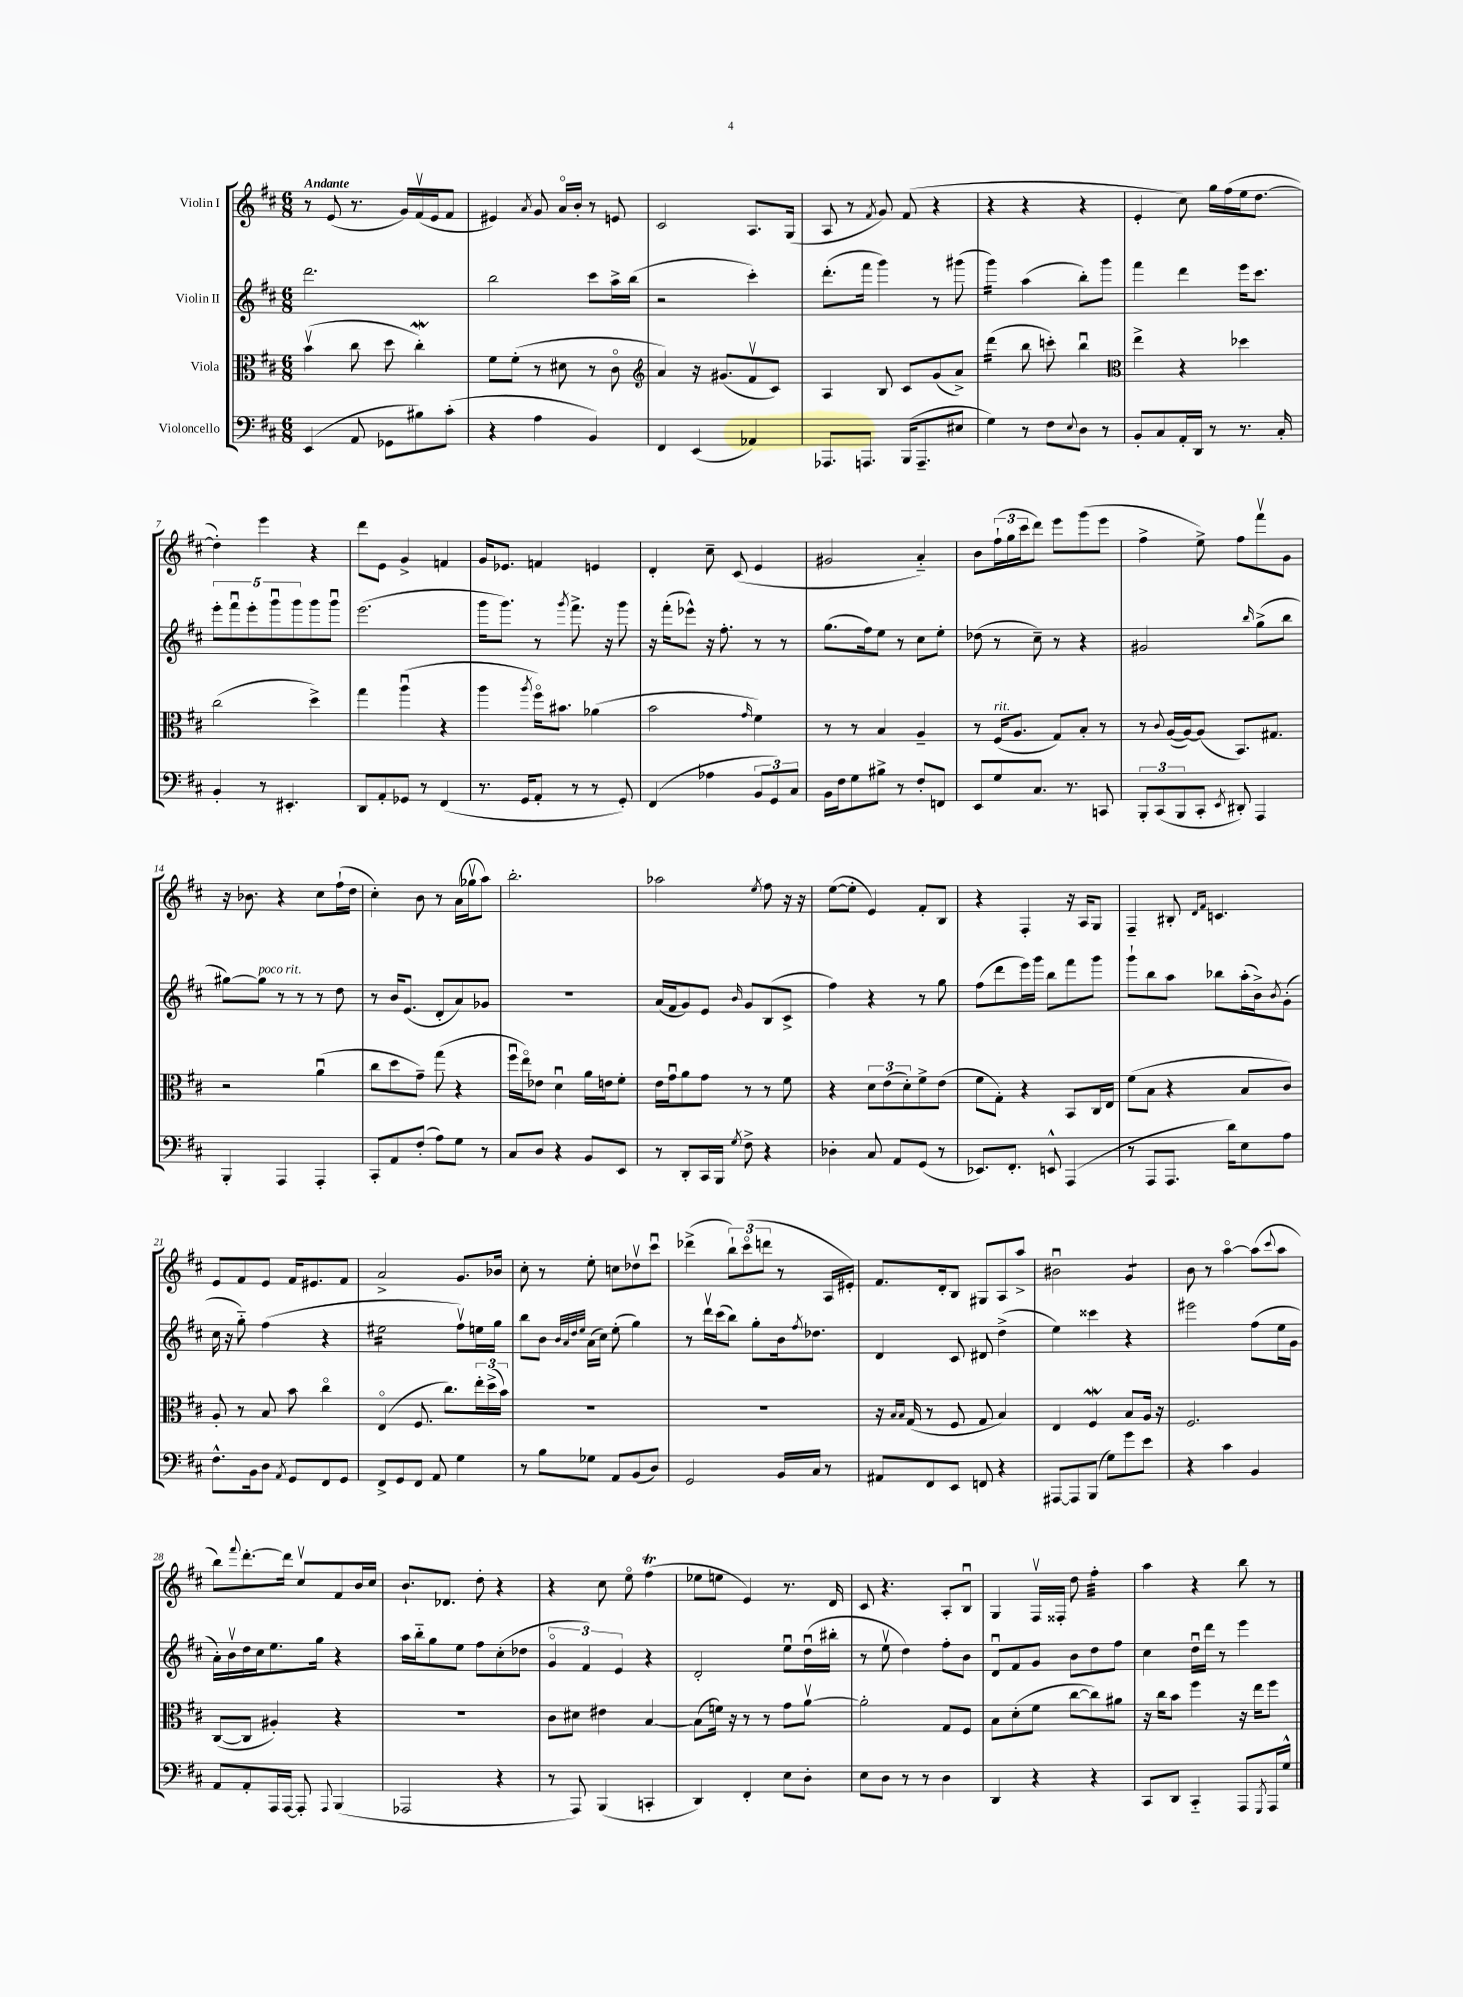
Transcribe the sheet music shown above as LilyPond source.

<<
\new StaffGroup <<
\new Staff = "s0" \with { instrumentName = "Violin I" } {
    \clef treble \key d \major \numericTimeSignature \time 6/8 \tempo "Andante"
    r8 e'8( r8. g'16) fis'16\upbow( e'16 fis'8 |
    eis'4) \acciaccatura { a'8 } g'8 a'16\flageolet b'16-. r8 e'8 |
    cis'2 a8. g16( |
    a8 r8 \acciaccatura { fis'8 } g'8) fis'8( r4 |
    r4 r4 r4 |
    e'4-. cis''8) g''16 fis''16( e''16 d''8.~ |
    d''4-.) e'''4 r4 |
    d'''8 e'8 g'4-> f'4 |
    g'16 ees'8. f'4 e'4 |
    d'4-. cis''8-- cis'8( e'4 |
    gis'2 a'4-_) |
    b'8 \tuplet 3/2 { fis''16-!( g''16 cis'''16 } d'''8) e'''8 g'''8( e'''8 |
    fis''4-> e''8->) fis''8 fis'''8\upbow g'8 |
    r16 bes'8. r4 cis''8 fis''16-!( d''16 |
    cis''4-.) b'8 r8 a'16( ges''16\upbow a''8) |
    b''2.-. |
    aes''2 \acciaccatura { e''8 } fis''8 r16 r16 |
    e''8~( e''8-. e'4) fis'8-. b8 |
    r4 fis4-. r16 a16 g8 |
    fis4-- bis8-. \grace { d'16 fis'16 } c'4. |
    e'8 fis'8 e'8 fis'16 eis'8. fis'8 |
    a'2-> g'8. bes'16 |
    cis''8-. r8 e''8-. c''8 des''8\upbow cis'''8\downbow |
    des'''4->( \tuplet 3/2 { b''8-!) cis'''8\flageolet( d'''8 } r8 a16 eis'16-.) |
    fis'8. d'16-. b8 gis8 a8 a''8-> |
    bis'2\downbow g'4:8 |
    b'8 r8 a''4~\flageolet a''8( \appoggiatura { cis'''8 } a''8 |
    b''8) \appoggiatura { fis'''8 } d'''8.~-. d'''16 cis''8\upbow fis'8 b'16 cis''16 |
    b'8.-! des'8. d''8-. r4 |
    r4 cis''8 e''8\flageolet fis''4\trill( |
    ees''8 e''8 e'4) r8. d'16 |
    cis'8 r4. a8-. b8\downbow |
    g4 fis16\upbow fisis16-. d''8 fis''4:32-. |
    a''4 r4 b''8 r8 \bar "|." |
}
\new Staff = "s1" \with { instrumentName = "Violin II" } {
    \clef treble \key d \major \numericTimeSignature \time 6/8
    d'''2. |
    b''2 cis'''8 a''16-> b''16( |
    r2 cis'''4-.) |
    d'''8.-.( fis'''16 g'''4) r8 gis'''8( |
    g'''4:16) a''4( b''8-.) g'''8 |
    fis'''4 d'''4 e'''16 cis'''8. |
    \tuplet 5/4 { e'''8-. fis'''8\downbow e'''8-. g'''8\downbow g'''8 } g'''8 g'''8\downbow |
    e'''2.( |
    g'''16 g'''8.) r8 \acciaccatura { g'''8 } fis'''8.-> r16 g'''8 |
    r16 fis'''16-.( ees'''8-^) r16 fis''8.-. r8 r8 |
    g''8.( fis''16) e''8 r8 cis''8 e''8-. |
    des''8( r8 cis''8--) r8 r4 |
    gis'2 \grace { b''16 } g''8->( b''8 |
    gis''8~) gis''8^\markup { \italic "poco rit." } r8 r8 r8 d''8 |
    r8 b'16 e'8.( d'8-. a'8) ges'8 |
    R2. |
    a'16( fis'16 g'8) e'8 \grace { b'16 } g'8 b8( cis'8-> |
    fis''4) r4 r8 g''8 |
    fis''8( d'''8 e'''16) g'''16 b''8 fis'''8 g'''8 |
    g'''8-! b''8 a''8 bes''8 a''16-.( b'16->) \acciaccatura { b'8 } g'8-.( |
    cis''16 r16 g''8-_) fis''4( r4 |
    eis''2:16 fis''8\upbow) e''16 g''16 |
    b''8 b'8 \grace { b'32 a'32 d''32 e''32 } a'16( cis''16) e''8-.( g''4) |
    r8 d'''16\upbow cis'''16( b''8) g''8-. b'16 \acciaccatura { fis''8 } des''8. |
    d'4 cis'8 dis'8 d''4->( |
    e''4) cisis'''4 r4 |
    eis'''2 fis''8( e''16 g'16 |
    a'16-.) b'16\upbow d''16 cis''16 e''8. g''16 r4 |
    a''16 b''16-_ g''8 e''8 fis''8 cis''8-.( des''8 |
    \tuplet 3/2 { g'4\flageolet fis'4) e'4 } r4 |
    d'2-. e''8\downbow d''16\downbow( bis''16-. |
    r8 e''8\upbow d''4) fis''8-. b'8 |
    d'8\downbow fis'8 g'8 b'8 d''8 fis''8 |
    cis''4 d''16\downbow d'''16 r8 e'''4 \bar "|." |
}
\new Staff = "s2" \with { instrumentName = "Viola" } {
    \clef alto \key d \major \numericTimeSignature \time 6/8
    b'4\upbow( cis''8 d''8 cis''4-.\mordent) |
    fis'8 fis'8-.( r8 dis'8 r8 cis'8\flageolet |
    \clef treble a'4) r16 gis'8.( fis'8\upbow cis'8) |
    a4 b8 cis'8 g'8( a'8->) |
    d'''4:16( b''8 c'''8-.) b''4\downbow |
    \clef alto e''4-> r4 des''4 |
    cis''2( d''4->) |
    g''4 a''4\downbow( r4 |
    a''4 \acciaccatura { a''8 } fis''16\flageolet) bis'8. aes'4( |
    b'2 \grace { g'16 } fis'4) |
    r8 r8 b4 a4-- |
    r8 fis16^\markup { \italic "rit." }( a8. g8) b8-. r8 |
    r8 \appoggiatura { cis'8 } a16~( a16~) a8( b,8.) gis8. |
    r2 a'4\downbow( |
    cis''8 d''8 g'8--) g''8( r4 |
    fis''16\downbow e''16\flageolet) ees'8 d'4\downbow a'16 e'16 fis'8-. |
    e'16 g'16\downbow a'8 g'8 r8 r8 fis'8 |
    r4 \tuplet 3/2 { d'8 e'8( d'8-.) } fis'8-> e'8( |
    fis'8 g8-.) r4 b,8 cis16 e16 |
    fis'8( b8 r4 b8 cis'8) |
    a8-. r8 b8 b'8 cis''4\flageolet |
    e4\flageolet( fis8. cis''8.) \tuplet 3/2 { e''16-. d''16->( b'16) } |
    R2. |
    R2. |
    r16 \grace { b16 b16 } g16( r8 fis8 g8 b4) |
    e4 fis4\mordent b8 a16 r16 |
    fis2. |
    cis8~( cis8 ais4-.) r4 |
    R2. |
    cis'8 dis'8 eis'4 b4~ |
    b8( f'16) r16 r8 r8 g'8 a'8~\upbow |
    a'2-. g8 fis8 |
    b8 d'8-.( fis'8 cis''8~ cis''8) ais'8 |
    r16 cis''16 b'8 fis''4 r16 e''16 fis''8 \bar "|." |
}
\new Staff = "s3" \with { instrumentName = "Violoncello" } {
    \clef bass \key d \major \numericTimeSignature \time 6/8
    e,4( a,8 ges,8 bis8) cis'8-.( |
    r4 a4 b,4) |
    fis,4 e,4( aes,4) |
    aes,,8. a,,8. b,,16( a,,8.-- eis8 |
    g4) r8 fis8 \appoggiatura { e8 } d8 r8 |
    b,8-. cis8 a,16-. d,16 r8 r8. cis16-. |
    b,4-. r8 eis,4.-. |
    d,8 a,8-. ges,8 r8 fis,4( |
    r8. g,16 a,8-. r8 r8 g,8-.) |
    fis,4( aes4 \tuplet 3/2 { b,8 g,8) cis8 } |
    b,16 fis16 g8 bis8-> r8 fis8-. f,8 |
    e,8 g8 cis8. r8. c,8 |
    \tuplet 3/2 { b,,8-. cis,8( b,,8 } cis,8-. \acciaccatura { e,8 } dis,8-.) a,,4 |
    b,,4-. a,,4 a,,4-. |
    cis,8-. a,8 fis8-.( a8) g8 r8 |
    cis8 d8 r4 b,8 e,8 |
    r8 d,8-. cis,16 b,,16 \acciaccatura { g8 } fis8-> r4 |
    des4-. cis8 a,8 g,8( r8 |
    ees,8.) fis,8.-. e,8-^ a,,4( |
    r8 a,,8 a,,8. d'16) e8 a8 |
    fis8.-^ b,16 d8 \acciaccatura { a,8 } g,8 fis,8 g,8 |
    fis,8-> g,8 fis,8 a,8 g4 |
    r8 b8 ges8 a,8 b,8( d8) |
    g,2 b,16 cis16 r8 |
    ais,8 fis,8 e,8 f,8 r4 |
    ais,,8~ ais,,8 b,,8( g8) g'8 e'8 |
    r4 cis'4 b,4 |
    a,8 a,8-. a,,16 a,,16~ a,,8-. \appoggiatura { a,,8 } b,,4( |
    aes,,2 r4 |
    r8 a,,8) b,,4( c,4-. |
    d,4) fis,4-. e8 d8-. |
    e8 d8 r8 r8 d4 |
    d,4 r4 r4 |
    cis,8 d,8 cis,4-_ a,,8 \acciaccatura { g,,8 } a,,16 g16-^ \bar "|." |
}
>>
>>
